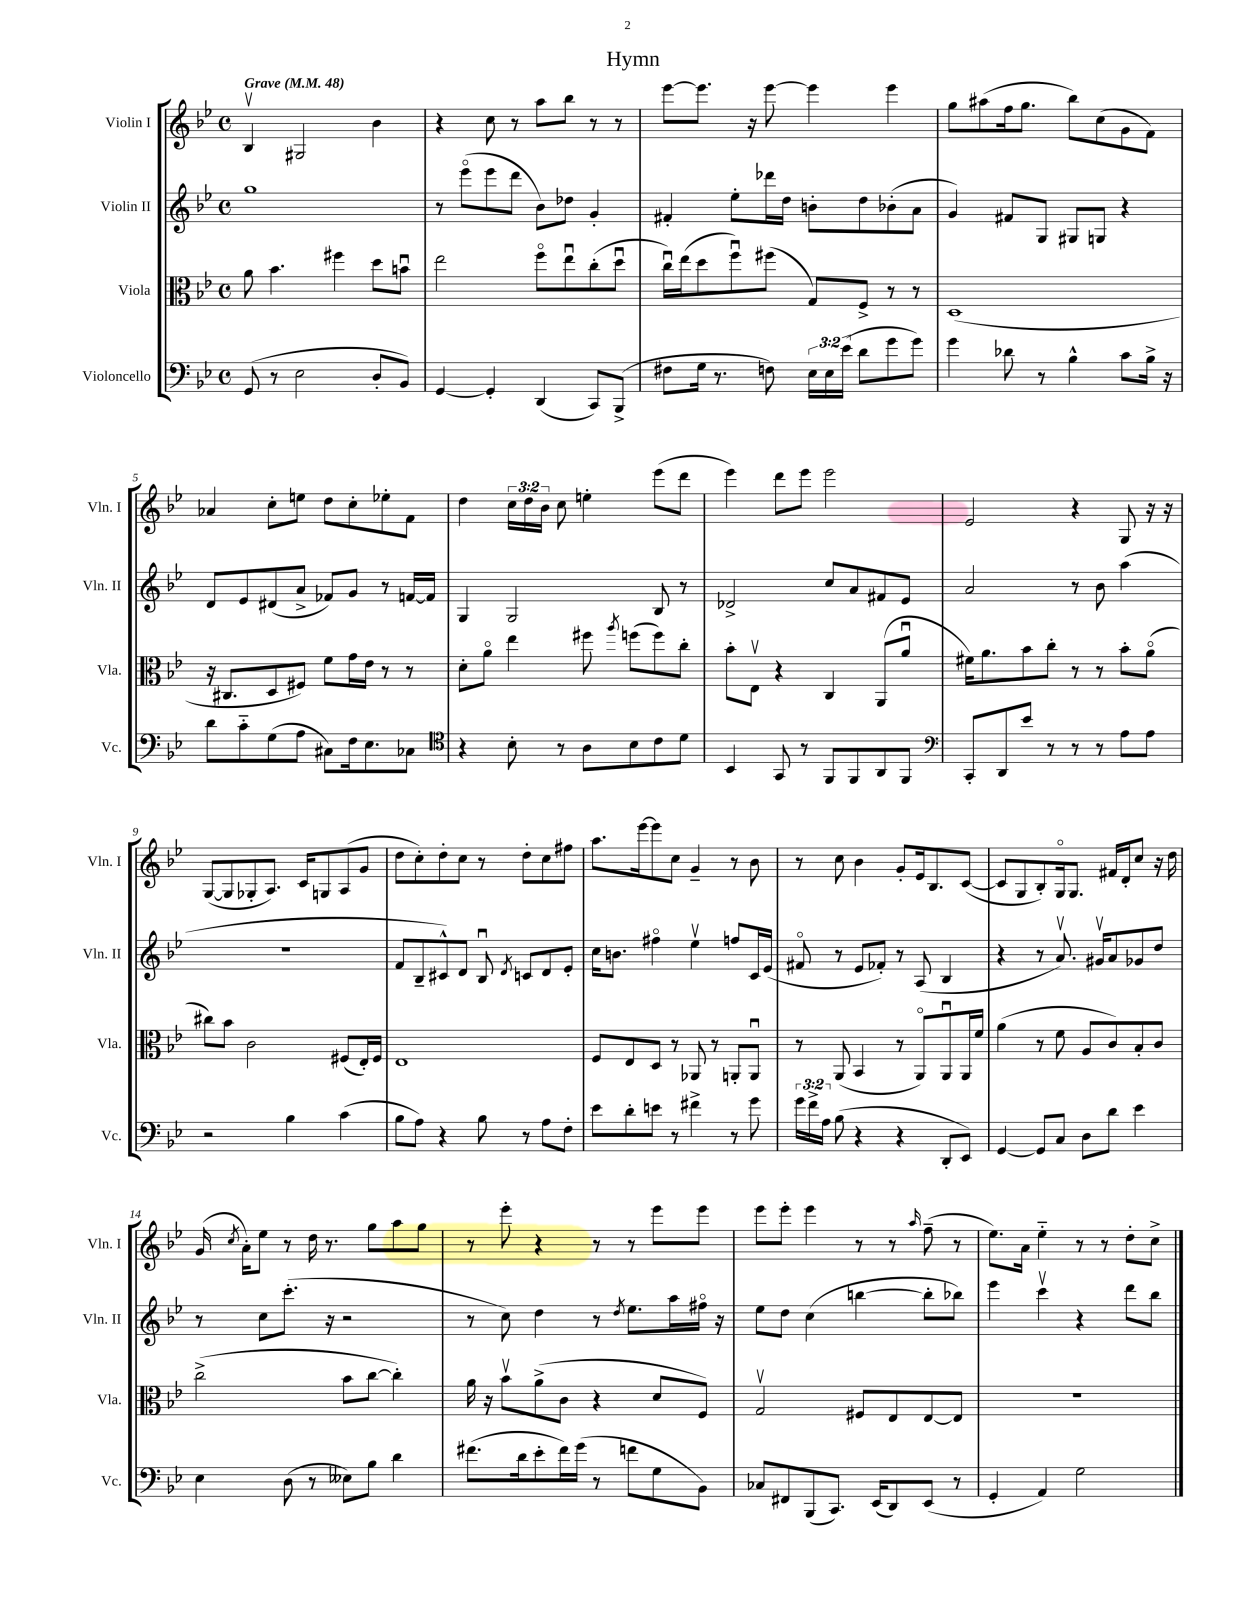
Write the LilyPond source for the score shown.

\header { title = "Hymn" }
<<
\new StaffGroup <<
\new Staff = "s0" \with { instrumentName = "Violin I" shortInstrumentName = "Vln. I" } {
    \clef treble \key bes \major \defaultTimeSignature \time 4/4 \override Staff.TupletNumber.text = #tuplet-number::calc-fraction-text \tempo "Grave" 4 = 48
    \autoBeamOff bes4\upbow gis2 bes'4 |
    r4 c''8 r8 a''8[ bes''8] r8 r8 |
    ees'''8[~ ees'''8.] r16 ees'''8~ ees'''4 ees'''4 |
    g''8[ ais''8( f''16 g''8.] bes''8[) c''8( g'8 f'8]) |
    aes'4 c''8[-. e''8] d''8[ c''8-. ees''8-. f'8] |
    d''4 \tuplet 3/2 { c''16[ d''16 bes'16] } c''8 e''4-. ees'''8[( d'''8] |
    ees'''4) d'''8[ ees'''8] ees'''2 |
    ees'2 r4 g8 r16 r16 |
    g8[~( g8 ges8-. a8.]) c'16[ g8 a8( g'8] |
    d''8[ c''8-.) d''8-. c''8] r8 d''8[-. c''8 fis''8] |
    a''8.[ ees'''16~ ees'''8 c''8] g'4-- r8 bes'8 |
    r8 c''8 bes'4 g'8[-. ees'16 bes8. c'8]~( |
    c'8[ g8 bes8-.) g16\flageolet g8.] fis'16[ d'16-. c''8] r16 d''16 |
    g'16( \acciaccatura { c''8 } a'16[-.) ees''8] r8 d''16 r8. g''8[ a''8 g''8] |
    r8 ees'''8-. r4 r8 r8 ees'''8[ ees'''8] |
    ees'''8[ ees'''8]-. ees'''4 r8 r8 \grace { a''16 } f''8--( r8 |
    ees''8.[) a'16] ees''4-_ r8 r8 d''8[-. c''8]-> \bar "|." |
}
\new Staff = "s1" \with { instrumentName = "Violin II" shortInstrumentName = "Vln. II" } {
    \clef treble \key bes \major \defaultTimeSignature \time 4/4
    \autoBeamOff g''1 |
    r8 ees'''8[\flageolet( ees'''8 d'''8] bes'8[) des''8] g'4-. |
    fis'4-. ees''8[-. des'''16 d''16] b'8[-. d''8 bes'8-.( a'8] |
    g'4) fis'8[ g8] gis8[ g8] r4 |
    d'8[ ees'8 dis'8( a'8]-> fes'8[) g'8] r8 f'16[~ f'16] |
    g4 g2 bes8 r8 |
    des'2-> c''8[ a'8 fis'8 ees'8] |
    a'2 r8 bes'8 a''4( |
    R1 |
    f'8[ bes8-- cis'8-^) d'8] bes8\downbow \acciaccatura { d'8 } c'8[ d'8 ees'8]-. |
    c''16[ b'8.] fis''4\flageolet ees''4\upbow f''8[ c'16 ees'16]( |
    fis'8\flageolet r8 ees'8[ fes'8]-.) r8 a8( bes4 |
    r4 r8 a'8.\upbow) gis'16[\upbow a'8 ges'8 d''8] |
    r8 c''8[ c'''8.]-.( r16 r2 |
    r8 c''8) d''4 r8 \acciaccatura { d''8 } ees''8.[ a''16 fis''16]\flageolet r16 |
    ees''8[ d''8] c''4( b''4~ b''8[-. bes''8]) |
    ees'''4 c'''4\upbow r4 d'''8[ bes''8] \bar "|." |
}
\new Staff = "s2" \with { instrumentName = "Viola" shortInstrumentName = "Vla." } {
    \clef alto \key bes \major \defaultTimeSignature \time 4/4
    \autoBeamOff a'8 bes'4. fis''4 d''8[ b'8]\downbow |
    ees''2 f''8[\flageolet ees''8\downbow c''8-.( d''8]\downbow |
    c''16[\downbow) ees''16( d''8 f''8\downbow) fis''8]( g8[) f8]-> r8 r8 |
    d1( |
    r16 cis8.[ d8 fis8]) f'8[ g'16 ees'16] r8 r8 |
    d'8[-. a'8]\flageolet ees''4 fis''8 \acciaccatura { a''8 } f''8[( f''8) c''8]-. |
    bes'8[-. ees8]\upbow r4 c4 a,8[( a'8]\downbow |
    fis'16[) a'8. bes'8 c''8]-. r8 r8 bes'8[-. a'8]\flageolet( |
    cis''8[) bes'8] c'2 fis8[( ees16-.) fis16] |
    ees1 |
    f8[ ees8 d8] r8 aes,8 r8 a,8[-. a,8]\downbow |
    r8 a,8( bes,4 r8 a,8[\flageolet) a,8\downbow a,16 f'16] |
    a'4( r8 f'8 a8[ c'8) bes8-. c'8] |
    c''2->( bes'8[ c''8]~ c''4-.) |
    a'16 r16 bes'8[\upbow a'8->( c'8] r4 d'8[ f8]) |
    g2\upbow fis8[ ees8 ees8~ ees8] |
    R1 \bar "|." |
}
\new Staff = "s3" \with { instrumentName = "Violoncello" shortInstrumentName = "Vc." } {
    \clef bass \key bes \major \defaultTimeSignature \time 4/4 \override Staff.TupletNumber.text = #tuplet-number::calc-fraction-text
    \autoBeamOff g,8( r8 ees2 d8[-. bes,8]) |
    g,4~ g,4-. d,4( c,8[) bes,,8]->( |
    fis8[ g16] r8. f8) \tuplet 3/2 { ees16[ ees16 ees'16]( } d'8[ g'8 g'8]) |
    g'4 des'8 r8 bes4-^ c'8[ bes16]-> r16 |
    d'8[ c'8-_ g8( a8] cis8[) f16 ees8. ces8] |
    \clef tenor r4 bes8-. r8 a8[ bes8 c'8 d'8] |
    bes,4 g,8 r8 f,8[ f,8 a,8 f,8] |
    \clef bass c,8[-. d,8 ees'8] r8 r8 r8 a8[ a8] |
    r2 bes4 c'4( |
    bes8[ a8]) r4 bes8 r8 a8[ f8]-. |
    ees'8[ d'8-. e'8] r8 fis'4-> r8 g'8 |
    \tuplet 3/2 { g'16[ f'16-> a16] } bes8( r4 r4 d,8[-. ees,8]) |
    g,4~ g,8[ c8] d8[ d'8] ees'4 |
    ees4 d8( r8 eeses8[) bes8] d'4 |
    fis'8.[( d'16 ees'8-. fis'16) g'16]( r8 f'8[ g8 bes,8]) |
    ces8[ fis,8 bes,,8( c,8.]) ees,16[( d,8) ees,8]( r8 |
    g,4-. a,4) g2 \bar "|." |
}
>>
>>
